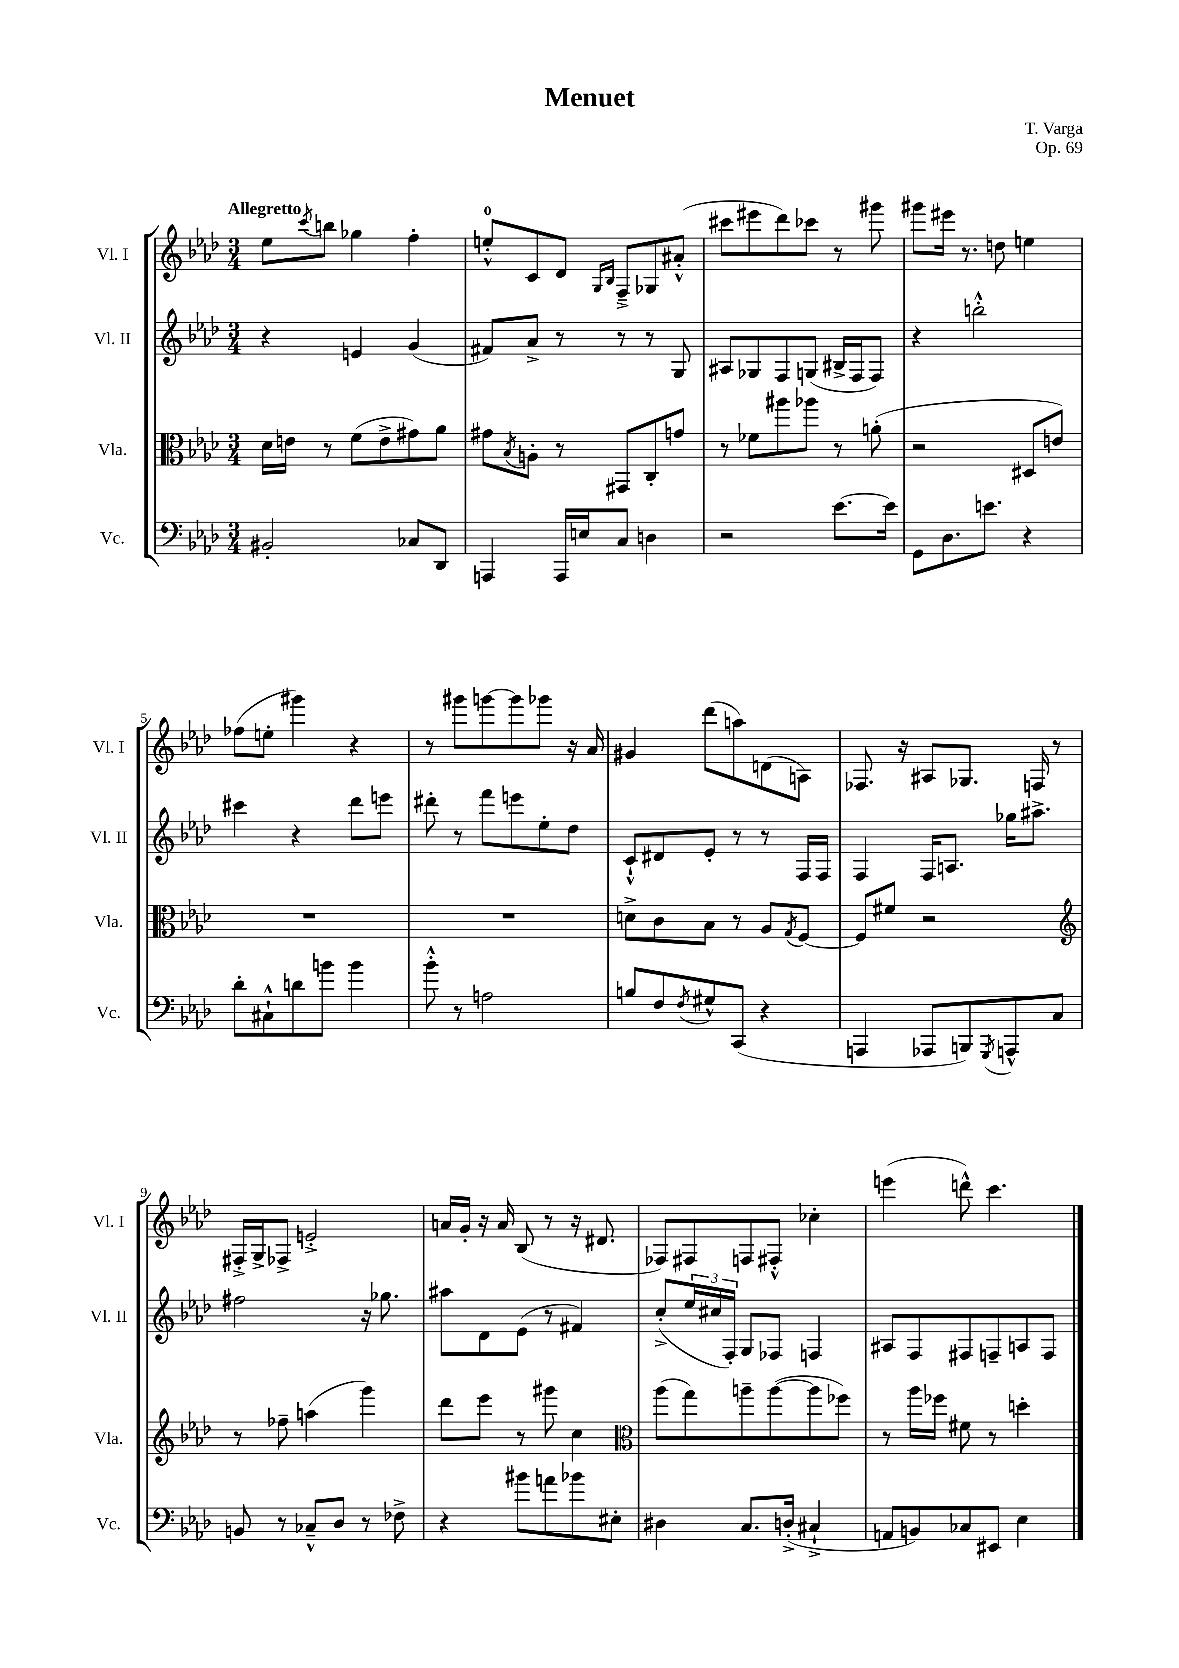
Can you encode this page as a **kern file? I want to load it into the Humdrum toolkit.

**kern	**kern	**kern	**kern
*staff4	*staff3	*staff2	*staff1
*clefF4	*clefC3	*clefG2	*clefG2
*k[b-e-a-d-]	*k[b-e-a-d-]	*k[b-e-a-d-]	*k[b-e-a-d-]
*M3/4	*M3/4	*M3/4	*M3/4
2BB#'	16d-	4r	8ee-
.	16e	.	.
.	.	.	8qccc
.	8r	.	8bb
.	(8f	4e	4gg-
.	8e^	.	.
8C-	8g#)	(4g	4ff'
8DD-	8a-	.	.
=	=	=	=
4AAA	8g#	8f#)	8ee'^^
.	8qB-	.	.
.	8A'	8a-^	8c
16AAA	8r	8r	8d-
16E	.	.	.
.	.	.	16qqG
.	.	.	16qqB-
8C	8GG#	8r	8F~^
4D	8C'	8r	8G-
.	8g	8G	(8a#'^^
=	=	=	=
2r	8r	8A#	8ccc#
.	8f-	8G-	8eee#
.	8aa#	8F	8ddd-)
.	8aa-	(8G	8ccc-
[8.e-	8r	16B#^	8r
.	.	16F	.
.	(8a'	8F)	8ggg#
16e-]	.	.	.
=	=	=	=
8GG	2r	4r	8ggg#
8.D-	.	.	16eee#
.	.	.	8.r
.	.	2bb'^^	.
8.e	.	.	.
.	.	.	8dd
4r	8D#	.	4ee
.	8e)	.	.
=	=	=	=
8d-'	2.r	4ccc#	(8ff-
8C#`^^	.	.	8ee'
8d	.	4r	4ggg#)
8b	.	.	.
4b	.	8ddd-	4r
.	.	8eee	.
=	=	=	=
8b-'^^	2.r	8ddd#'	8r
8r	.	8r	8ggg#
2A	.	8fff	[8ggg
.	.	8eee	8ggg]
.	.	8ee-'	8ggg-
.	.	8dd-	16r
.	.	.	16a-
=	=	=	=
8B	8d^	8c`^^	4g#
8F	8c	8d#	.
8qF	.	.	.
8G#^^	8B-	8e-'	(8ddd-
(8CC	8r	8r	8aa)
4r	8A-	8r	(8d
.	8qG	.	.
.	[8F	16F	8A)
.	.	16F	.
=	=	=	=
4AAA	8F]	4F	8.F-
.	8f#	.	.
.	.	.	16r
8AAA-	2r	16F	8A#
.	.	8.A	.
8BBB)	.	.	8.G-
8qGGG	.	.	.
8AAA^^	.	16gg-	.
.	.	8.aa#^	16F
8C	.	.	8r
=	=	=	=
*	*clefG2	*	*
8BB	8r	2ff#	16F#'^
.	.	.	16G^
8r	8ff-~	.	8F-^
8C-~^^	(4aa	.	2e'^
8D-	.	.	.
8r	4ggg)	16r	.
.	.	8.gg-	.
8F-^	.	.	.
=	=	=	=
4r	8ddd-	8aa#	16a
.	.	.	16g'
.	8eee-	8d-	16r
.	.	.	16a
8b#	8r	(8e-	(8B-
8a	8ggg#	8r	8r
8b-	4cc	4f#)	16r
.	.	.	8.d#
8E#'	.	.	.
=	=	=	=
*	*clefC3	*	*
4D#	(8aa-	(8cc'^	8F-)
.	8gg)	24ee-	8F#
.	.	24cc#	.
.	.	24F')	.
8.C	8aa~	8G	8F
.	([8aa	8F-	8F#'^^
(16D'^	.	.	.
4C#`^	8aa]	4F	4cc-'
.	8ff-)	.	.
=	=	=	=
8AA	8r	8A#	(4eee
8BB)	16aa-	8F	.
.	16ff-	.	.
8C-	8f#	8F#	8ddd^^)
8EE#	8r	8F~	4.ccc
4E-	4dd'	8A	.
.	.	8F	.
==	==	==	==
*-	*-	*-	*-
